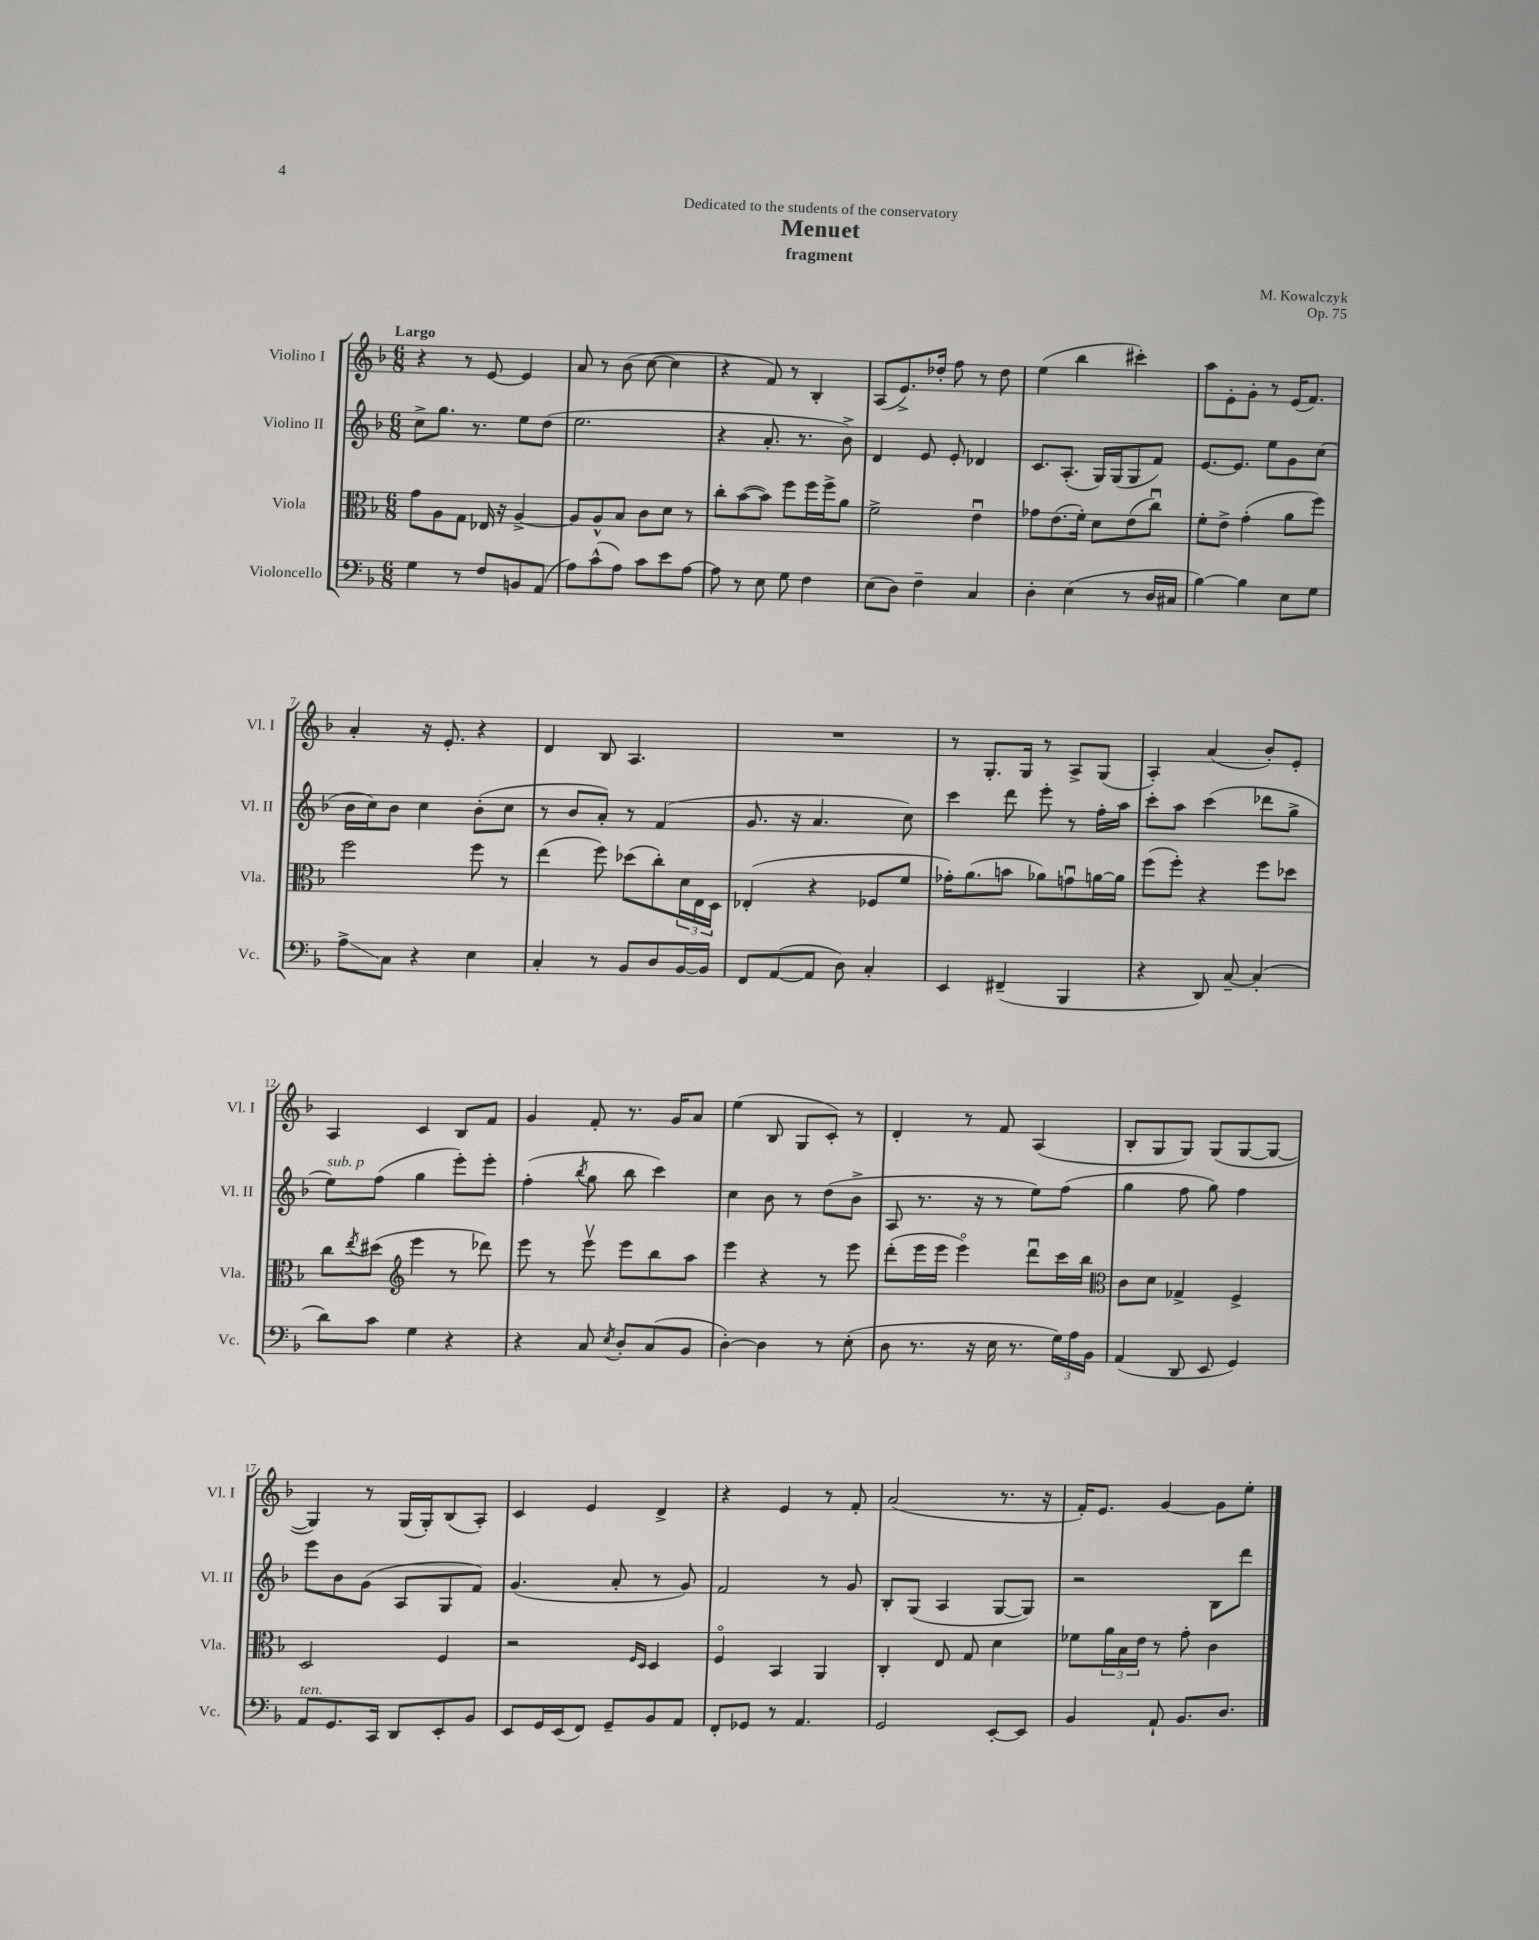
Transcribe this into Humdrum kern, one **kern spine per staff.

**kern	**kern	**kern	**kern
*staff4	*staff3	*staff2	*staff1
*clefF4	*clefC3	*clefG2	*clefG2
*k[b-]	*k[b-]	*k[b-]	*k[b-]
*M6/8	*M6/8	*M6/8	*M6/8
4G	8g	8cc^	4r
.	8A	8.gg	.
8r	8G	.	8r
.	.	8.r	.
8F	16E-	.	[8e
.	16r	.	.
8BB	[4A^	8ee	4e]
(8AA	.	(8dd	.
=	=	=	=
8A)	8A]	2.ee	8a
(8c^^	8A^^	.	8r
8A)	8B-	.	(8b-
8c	8c	.	[8cc
8e	8d	.	4cc]
[8A	8r	.	.
=	=	=	=
8A]	8cc'	4r	4r
8r	([8b-	.	.
8E	8b-])	8.a'	8f)
8G	8ff	.	8r
.	.	8.r	.
4F	16ff	.	4B-'
.	16ff^	.	.
.	8a	8b-^)	.
=	=	=	=
(8E	2f^	4d	(8A
8D)	.	.	8.e^)
4F~	.	8e	.
.	.	.	16dd-'
.	.	8e'	8ff
4C	4eu	4d-	8r
.	.	.	8dd-
=	=	=	=
4D'	8g-	8.c	(4ee
.	(8.e	.	.
.	.	(8.A'	.
(4E	.	.	4bb-
.	16f')	.	.
.	8d	16G)	.
.	.	(16G	.
8r	(8e	8G	4ccc#')
16D	8ccu)	8f)	.
16C#	.	.	.
=	=	=	=
[4B-)	8f'	[8.e	8aa
.	8e^	.	8e'
.	.	8.e]	.
4B-]	(4g'	.	8g'
.	.	8ee	8r
8E	8a	8g	(16e
.	.	.	8.f)
8G	8ff)	(8cc	.
=	=	=	=
8A^	2ff	16b-	4a'
.	.	16cc)	.
8C	.	8b-	.
4r	.	4cc	16r
.	.	.	8.e'
4E	8ff	(8b-'	4r
.	8r	8cc	.
=	=	=	=
4C'	(4ee	8r	4d
.	.	8b-	.
8r	8ff)	8a')	8B-
8BB-	(8dd-	8r	4.A
8D	8cc')	(4f	.
[16BB-	24d	.	.
.	24E	.	.
16BB-]	.	.	.
.	24D	.	.
=	=	=	=
8FF	(4E-'	8.g	2.r
([8AA	.	.	.
.	.	16r	.
8AA]	4r	4.a	.
8D)	.	.	.
4C'	8F-	.	.
.	8f	8cc)	.
=	=	=	=
4EE	16g-')	4ccc	8r
.	(8.a	.	.
.	.	.	8.G'
(4FF#~	8b	8ddd	.
.	.	.	16G
.	8a-)	8eee'	8r
4BBB-	8gu	8r	8A^
.	[16a	16ff'	(8G
.	16a]	16aa	.
=	=	=	=
4r	(8ff	8ccc'	4A')
.	8ff')	8aa	.
8DD)	4r	(4ccc	(4a
[8C~	.	.	.
(4C']	8ff	8ddd-	8b-')
.	8dd-	8gg^	8e'
=	=	=	=
8d)	8cc	8ee)	4A
.	8qee	.	.
8c	(8dd#	(8ff	.
*	*clefG2	*	*
4G	4eee	4gg	4c
4r	8r	8eee')	8B-
.	8ddd-)	8eee'	8f
=	=	=	=
4r	8eee	(4ff'	4g
.	8r	.	.
.	.	8qbb-	.
8C	8eeev	8gg	8f'
8qE	.	.	.
8D'	8eee	8bb-	8.r
(8C	8bb-	4ccc)	.
.	.	.	16g
8BB-	8aa	.	8a
=	=	=	=
[4D')	4eee	4cc	(4ee
4D]	4r	8b-	8B-
.	.	8r	8G
8r	8r	(8dd	8c')
(8E'	8eee	8b-^	8r
=	=	=	=
8D	(8ddd'	8A	4d'
8.r	16eee	8.r	.
.	16eee	.	.
.	4eeeo)	.	8r
16r	.	16r	.
16E	.	8r	8f
8.r	.	.	.
.	8dddu	8ee)	(4A
24G)	16ccc	(8ff	.
24A	.	.	.
.	16bb-	.	.
24BB-	.	.	.
=	=	=	=
*	*clefC3	*	*
(4AA	8c	4gg	8B-'
.	8d	.	8G
8DD	4G-^	8ff	8G)
8EE	.	8gg)	(8G
4GG)	4F^	4ff	[8G
.	.	.	8G_
=	=	=	=
8AA	2D	8eee	4G])
8.GG	.	8b-	.
.	.	(8g	8r
16CC	.	.	.
8DD	.	8A	(16G
.	.	.	16G')
8EE'	4F	8G	(8B-
8BB-	.	8f)	8A')
=	=	=	=
8EE	2r	(4.g	4c
16GG	.	.	.
(16EE	.	.	.
8FF)	.	.	4e
8GG~	.	8a'	.
.	16qqF	.	.
.	16qqD	.	.
8BB-	4D	8r	4d^
8AA	.	8g)	.
=	=	=	=
8FF'	4Fo	2f	4r
8GG-	.	.	.
8r	4BB-	.	4e
4.AA	.	.	.
.	4AA	8r	8r
.	.	8g	8f'
=	=	=	=
2GG	4C'	8B-'	(2a
.	.	(8G	.
.	8E	4A	.
.	8G	.	.
[8EE'	4d	[8G	8.r
8EE]	.	8G])	.
.	.	.	16r
=	=	=	=
4BB-	8f-	2r	16f')
.	.	.	8.e
.	24a	.	.
.	24B-	.	.
.	24e	.	.
8AA`	8r	.	[4g
8.BB-	8g'	.	.
.	4c	8B-	8g]
8.D	.	.	.
.	.	8ddd	8ee'
==	==	==	==
*-	*-	*-	*-
